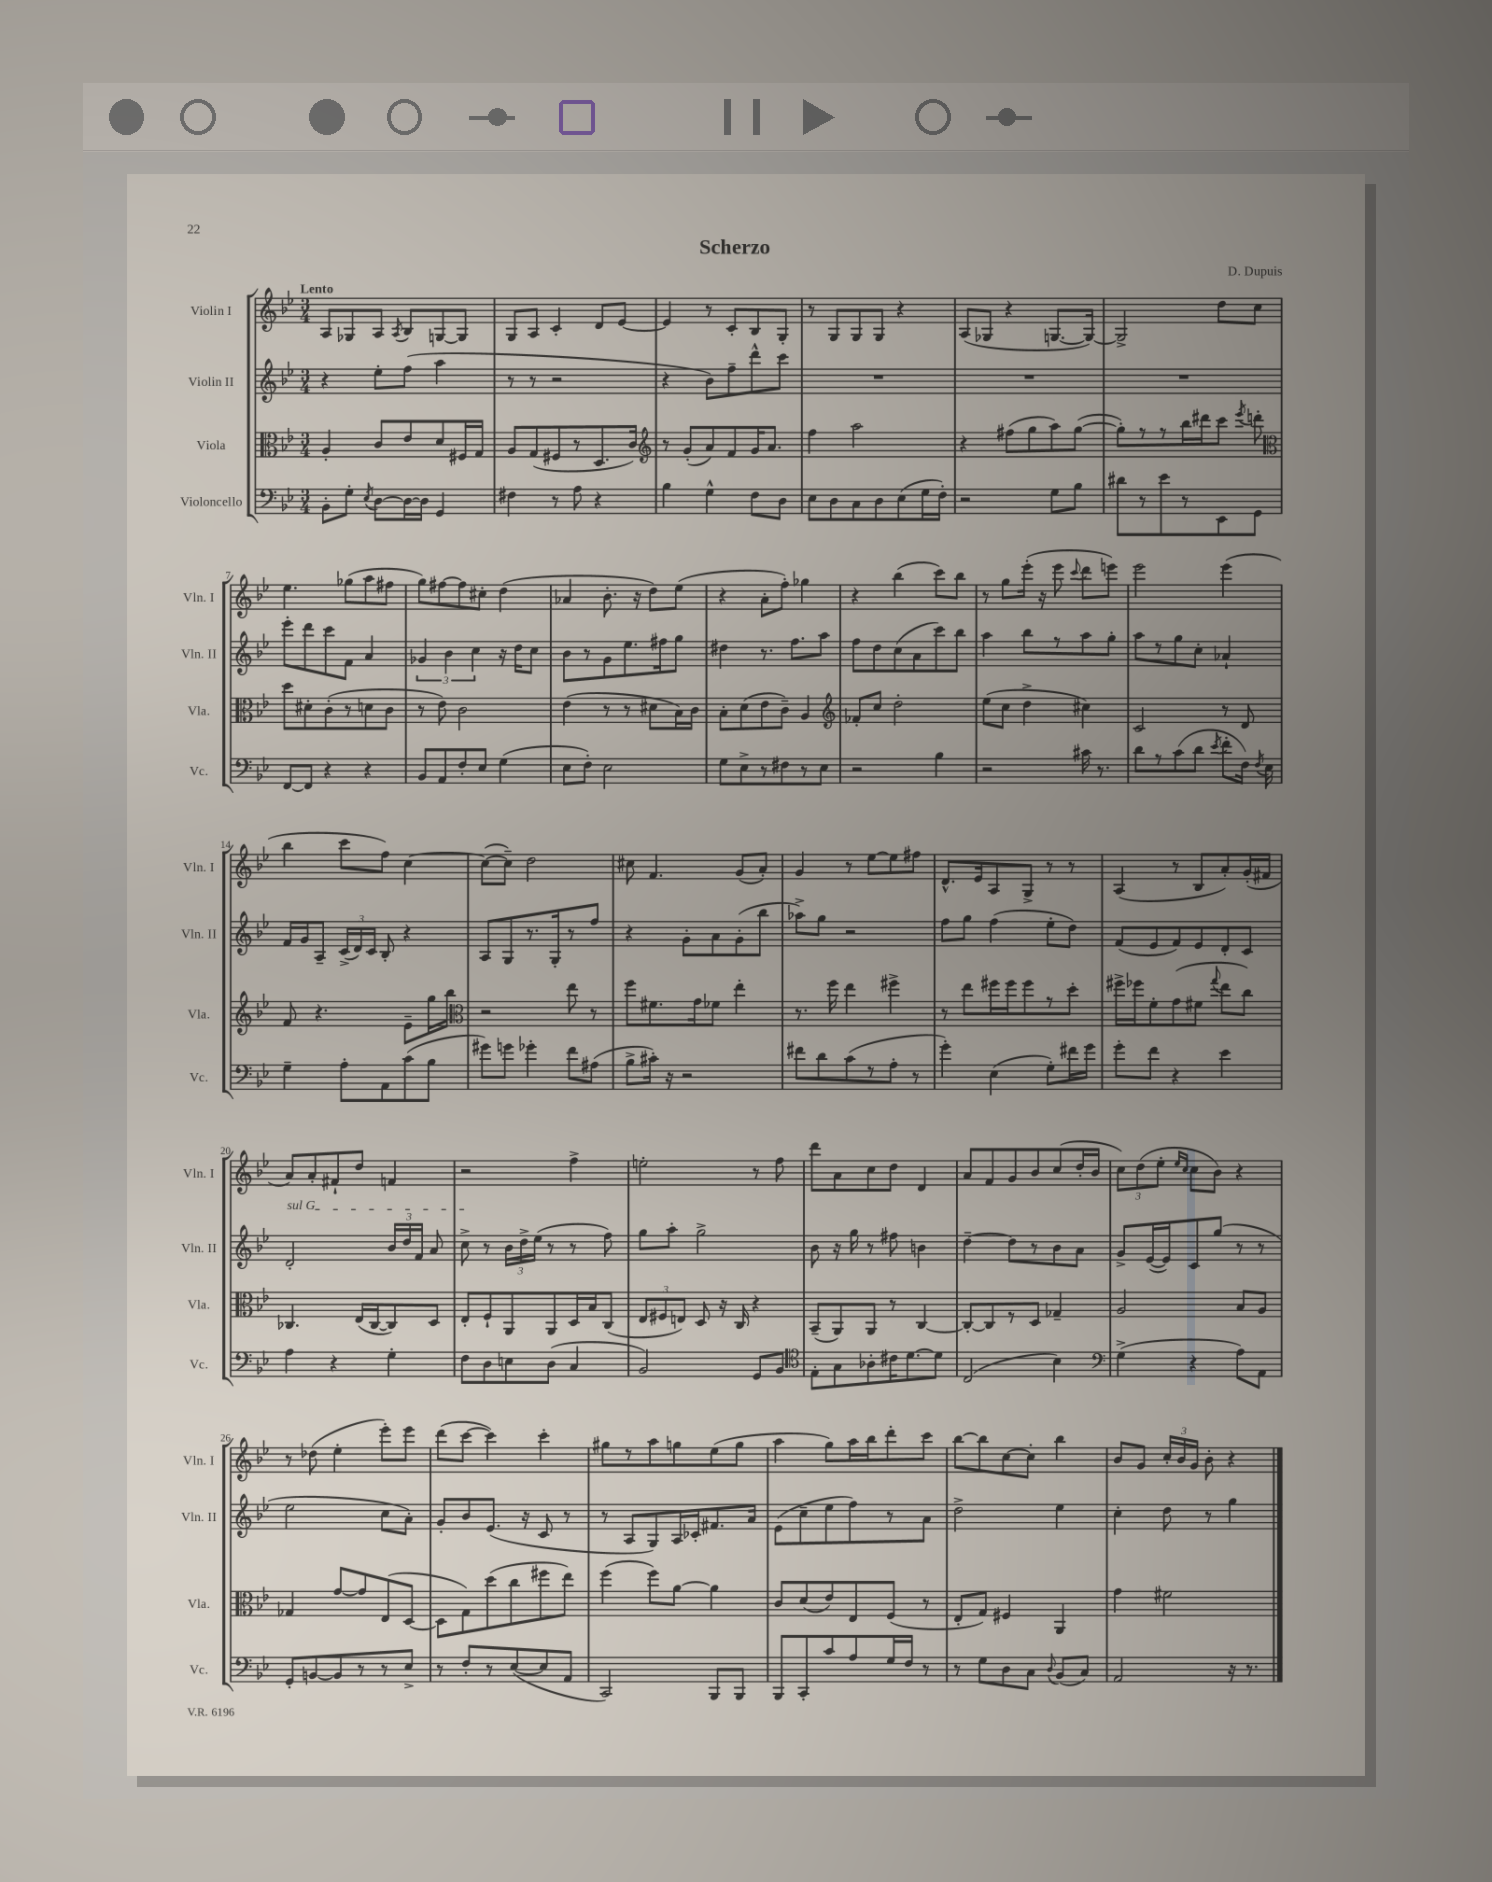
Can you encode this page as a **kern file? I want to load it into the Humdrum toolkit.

**kern	**kern	**kern	**kern
*staff4	*staff3	*staff2	*staff1
*clefF4	*clefC3	*clefG2	*clefG2
*k[b-e-]	*k[b-e-]	*k[b-e-]	*k[b-e-]
*M3/4	*M3/4	*M3/4	*M3/4
8BB-'	4A'	4r	8A
8G'	.	.	8G-
8qE-	.	.	.
[8D	8c	8ee-'	8A
.	.	.	8qA
16D_	8e-	(8ff	8B-
16D]	.	.	.
4GG	8d	4aa	[8G
.	16F#	.	8G]
.	16G	.	.
=	=	=	=
4F#	8A	8r	8G
.	(8G	8r	8A
8r	8F#	2r	4c'
8A	8r	.	.
4r	8.D	.	8d
.	.	.	[8e-
.	16c)	.	.
=	=	=	=
*	*clefG2	*	*
4B-	8r	4r	4e-]
.	(8g'	.	.
4G^^	8a)	8b-)	8r
.	8f	8ff~	8c'
8F	16g	8ddd^^	8B-
.	8.a	.	.
8D	.	8ccc	8G'
=	=	=	=
8E-	4ff	2.r	8r
8D	.	.	8G
8C	2aa	.	8G
8D	.	.	8G
(8E-	.	.	4r
16G	.	.	.
16F')	.	.	.
=	=	=	=
2r	4r	2.r	(8A
.	.	.	8G-
.	(8ff#	.	4r
.	8gg	.	.
8G	8aa)	.	[8.G
8B-	([8gg	.	.
.	.	.	16G_)
=	=	=	=
8d#	8gg'])	2.r	2G^]
8r	8r	.	.
8e-	8r	.	.
8r	16bb-	.	.
.	16ddd#	.	.
8EE-	8ccc	.	8dd
.	8qeee-	.	.
8GG	8ddd'	.	8cc
=	=	=	=
*	*clefC3	*	*
[8FF	8dd	8eee-'	4.ee-
8FF]	8d#'	8ddd	.
4r	(8c'	8ccc	.
.	8r	8f	(8gg-
4r	8d	4a	8aa
.	8c	.	8ff#
=	=	=	=
8BB-	8r	6g-	8gg)
8AA	8e-)	.	[8ff#
.	.	6b-	.
8F'	2c	.	8ff#]
.	.	6cc	.
8E-	.	.	8cc#'
(4G	.	16r	(4dd
.	.	16dd	.
.	.	8cc	.
=	=	=	=
8E-	(4e-	8b-	4a-
8F')	.	8r	.
2E-	8r	8g	8.b-'
.	8r	8.ee-	.
.	.	.	16r
.	8d#	.	8dd)
.	.	16ff#	.
.	16B-)	8gg	(8ee-
.	16c	.	.
=	=	=	=
8G	8B-'	4dd#	4r
8E-^	(8d	.	.
8r	8e-	8.r	8a'
8F#	8c~)	.	8ff')
.	.	8.ff	.
8r	4A	.	4gg-
8E-	.	8aa	.
=	=	=	=
*	*clefG2	*	*
2r	8f-'	8ff	4r
.	8cc	8dd	.
.	2dd'	(8cc	(4bb-
.	.	8a	.
4B-	.	8ccc)	8ccc)
.	.	8bb-	8bb-
=	=	=	=
2r	(8ee-	4aa	8r
.	8cc	.	8gg
.	4dd^	8bb-	(16eee-'
.	.	.	16r
.	.	8r	8eee-
.	.	.	8qqccc
16c#	4cc#)	8aa	8ddd
8.r	.	.	.
.	.	8gg'	8eee)
=	=	=	=
8d	2c	8aa	2eee-
8r	.	8r	.
(8c	.	8gg	.
8d	.	8cc'	.
8qe-	.	.	.
8f'	8r	4a-`	(4eee-
16F)	8d	.	.
8qF	.	.	.
16E-	.	.	.
=	=	=	=
4G~	8f	16f	4bb-
.	.	16g	.
.	4.r	8A~	.
8A'	.	(24c^	8ccc
.	.	24d)	.
.	.	24c	.
8AA	.	8B-'	8ff)
(8c	8e-~	4r	[4cc
8B-	16gg	.	.
.	16bb-	.	.
=	=	=	=
*	*clefC3	*	*
8g#)	2r	8A	(8cc_
8g	.	8G	8cc~])
4g-'	.	8.r	2dd
.	.	16G'	.
8f	8ee-	8r	.
(8A#	8r	8ff	.
=	=	=	=
8B-^	8ff	4r	8cc#
16c#')	8.f#	.	4.f
16r	.	.	.
2r	.	8g'	.
.	16g	.	.
.	8f-	8a	.
.	4ee-'	(8g'	(8g
.	.	8bb-	8a')
=	=	=	=
8f#	8.r	8aa-^)	4g
8d	.	8gg	.
.	16ff	.	.
(8c	4ee-	2r	8r
8r	.	.	[8ee-
8A'	4ff#^	.	8ee-]
8r	.	.	8ff#
=	=	=	=
4g')	8r	8ff	8.d^^
.	8ee-	8gg	.
.	.	.	16e-
(4E-	16ff#	(4ff	8A
.	16ff#	.	.
.	8ff#	.	8G^
8G')	8r	8ee-'	8r
16f#	8dd'	8dd)	8r
16g	.	.	.
=	=	=	=
8g'	16ff#^	(8f	(4A
.	16ff-	.	.
8f	8f'	8e-	.
4r	(8g	8f)	8r
.	8f#	8e-	8B-
.	8qqgg	.	.
4e-	8ee-	8d'	8a')
.	8cc)	8c	(16g'
.	.	.	16f#
=	=	=	=
4A	4.C-	2d'	8a)
.	.	.	8a'
4r	.	.	8f#`
.	(16E-	.	8dd
.	[16C-	.	.
4G'	8C-])	24b-	4f
.	.	24dd	.
.	.	24f	.
.	8D	8a	.
=	=	=	=
8F	8E-'	8cc^	2r
8D	8F`	8r	.
8E	8AA	24b-	.
.	.	24dd^	.
.	.	(24ee-	.
(8D	8AA	8r	.
4C	16D	8r	4ff^
.	16B-	.	.
.	(8C	8ff)	.
=	=	=	=
2BB-)	12E-	8gg	2ee'
.	12F#	.	.
.	.	8aa'	.
.	12E)	.	.
.	8D	2gg^	.
.	16r	.	.
.	16C	.	.
8GG	4r	.	8r
8BB-	.	.	8ff
=	=	=	=
*clefC4	*	*	*
8E-'	(8BB-~	8b-	8ddd
8G	8AA)	16r	8a
.	.	16gg	.
8A-'	8AA	8r	8cc
16c#	8r	8ff#	8dd
[8.d	.	.	.
.	[4C	4b	4d
8d]	.	.	.
=	=	=	=
(2C	8C'_	[4dd~	8a
.	8C]	.	8f
.	8r	8dd]	8g
.	8D	8r	8b-
4B-)	4G-~	8b-	(8cc
.	.	8a	16dd'
.	.	.	16b-
=	=	=	=
*clefF4	*	*	*
(4G^	2A	8g^	12cc)
.	.	.	(12dd
.	.	([16e-	.
.	.	.	12ee-'
.	.	16e-])	.
.	.	.	16qqee-
.	.	.	16qqcc
4r	.	8c	8cc
.	.	(8gg	8b-)
8A)	8B-	8r	4r
8AA	8A	8r	.
=	=	=	=
8GG'	4G-	2ee-	8r
[8BB	.	.	(8dd-
8BB]	[8g	.	4ee-'
8r	8g]	.	.
8r	(8E-	8cc	8eee-')
8E-^	[8D	8a')	8eee-
=	=	=	=
8r	8D]	8g'	(8ddd
8F'	8G)	8b-	[8ccc
8r	(8dd	(8.e-	4ccc])
([8E-	8cc	.	.
.	.	16r	.
8E-]	8ff#	8c	4ccc'
8AA	8ee-)	8r	.
=	=	=	=
2CC)	(4ff	8r	8gg#
.	.	8A	8r
.	8ff)	8G)	8aa
.	[8a	16A	8gg
.	.	16c-'	.
8BBB-	4a]	8.f#	(8ee-
8BBB-	.	.	8gg
.	.	16a	.
=	=	=	=
8BBB-	8c	(8e-	4aa
8CC'	(8d	8cc~	.
8c	8e-)	8ee-	8gg)
8A	8E-	8ff)	16aa
.	.	.	16bb-
16G	(8F	8r	8ddd'
16F	.	.	.
8r	8r	8a	8ccc
=	=	=	=
8r	8E-'	2dd^	[8bb-
8G	8G)	.	8bb-]
8D	4F#	.	[8cc
8C	.	.	8cc']
8qqD	.	.	.
(8BB-	4AA	4ee-	4bb-
8C)	.	.	.
=	=	=	=
2AA	4g	4cc'	8b-
.	.	.	8g
.	2f#	8dd	24cc'
.	.	.	24b-
.	.	.	24g
.	.	8r	8b-'
16r	.	4gg	4r
8.r	.	.	.
==	==	==	==
*-	*-	*-	*-
